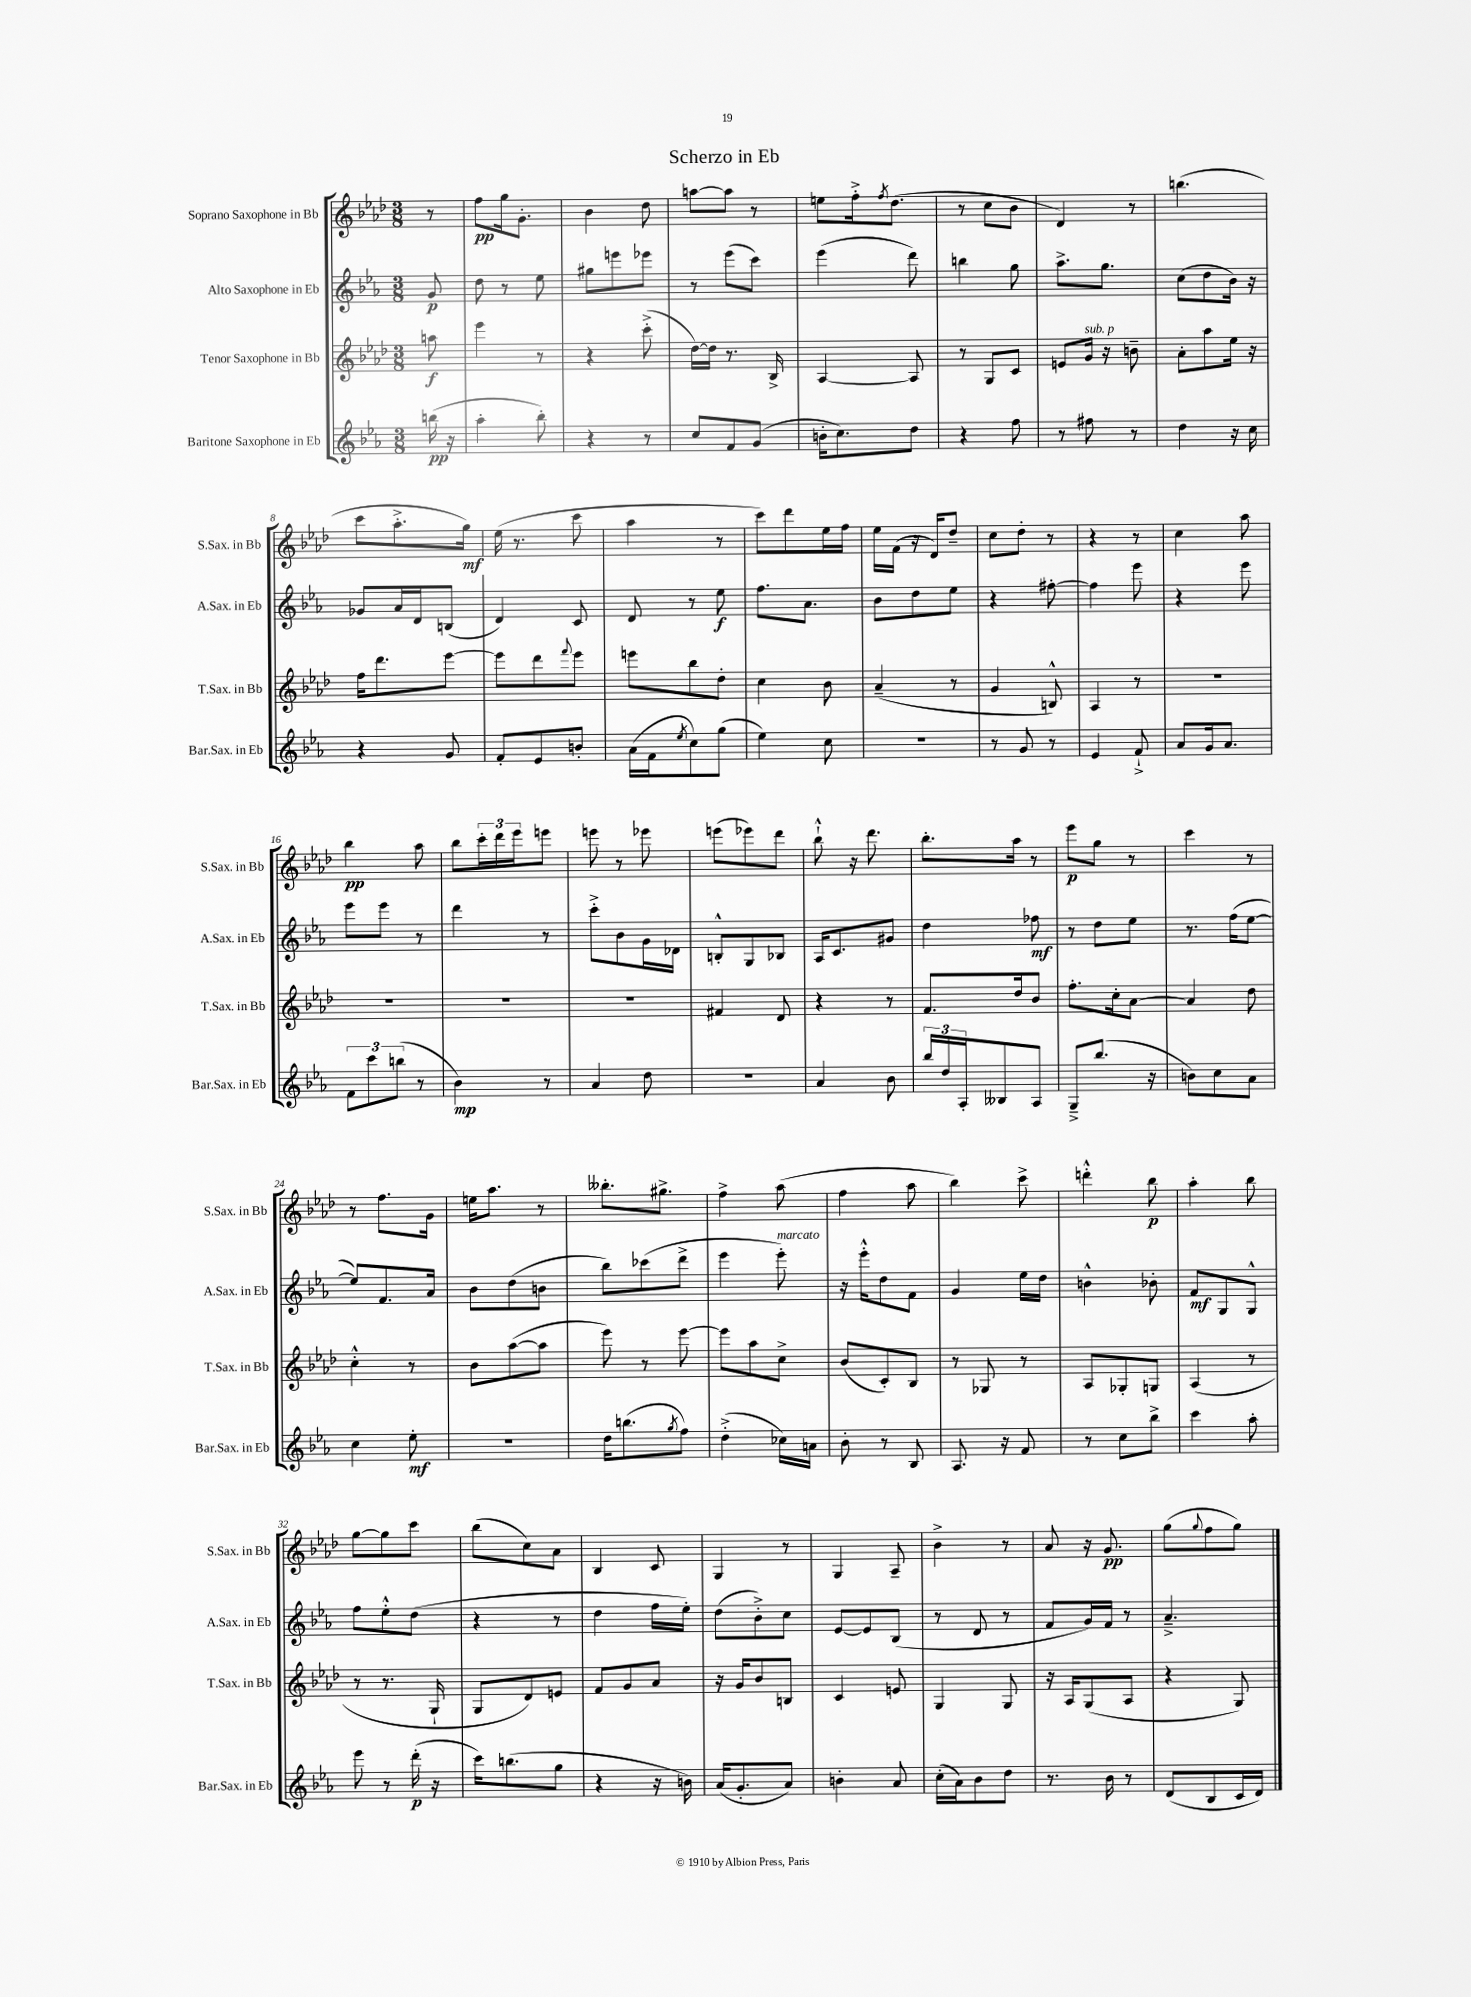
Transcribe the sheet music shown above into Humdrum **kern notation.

**kern	**kern	**kern	**kern
*staff4	*staff3	*staff2	*staff1
*clefG2	*clefG2	*clefG2	*clefG2
*k[b-e-a-]	*k[b-e-a-d-]	*k[b-e-a-]	*k[b-e-a-d-]
*M3/8	*M3/8	*M3/8	*M3/8
(16bb	8aa	8g	8r
16r	.	.	.
=	=	=	=
4aa-'	4eee-	8dd	8ff
.	.	8r	16gg
.	.	.	8.g'
8bb-')	8r	8ee-	.
=	=	=	=
4r	4r	8gg#	4b-
.	.	8eee	.
8r	(8ccc'^	8eee-	8dd-
=	=	=	=
8cc	[16dd-)	8r	[8aa
.	16dd-]	.	.
8f	8.r	(8eee-	8aa]
(8g	.	8ccc)	8r
.	16B-^	.	.
=	=	=	=
16b'	[4A-	(4eee-	8ee
8.cc)	.	.	.
.	.	.	16ff'^
.	.	.	8qff
.	.	.	(8.dd-
8dd	8A-]	8ddd)	.
=	=	=	=
4r	8r	4bb	8r
.	8G	.	8cc
8ff	8c	8gg	8b-
=	=	=	=
8r	8e	8.aa-^	4d-)
8ff#	16g	.	.
.	16r	8.gg	.
8r	8b~	.	8r
=	=	=	=
4dd	8a-'	(8cc	(4.bb
.	8aa-	8dd	.
16r	16ee-	16b-)	.
16cc	16r	16r	.
=	=	=	=
4r	16ff	8g-	8ccc
.	8.ddd-	.	.
.	.	16a-	8.aa-'^
.	.	16d	.
8g	[8eee-	(8B	.
.	.	.	16gg)
=	=	=	=
8f'	8eee-]	4d)	(16ee-
.	.	.	8.r
8e-	8ddd-	.	.
.	8qqfff	.	.
8b'	8eee-	8c	8ccc
=	=	=	=
(16a-	8eee	8d	4aa-
16f	.	.	.
8qee-	.	.	.
8cc)	8bb-	8r	.
(8gg	8dd-'	8ee-	8r
=	=	=	=
4ee-)	4cc	8.ff	8ccc)
.	.	.	8ddd-
.	.	8.a-	.
8cc	8b-	.	16ee-
.	.	.	16ff
=	=	=	=
4.r	(4a-~	8b-	16ee-
.	.	.	(16f
.	.	8dd	16r
.	.	.	16d-)
.	8r	8ee-	8dd-~
=	=	=	=
8r	4g	4r	8cc
8g	.	.	8dd-'
8r	8B^^)	[8ff#'	8r
=	=	=	=
4e-	4A-	4ff#]	4r
8f`^	8r	8eee-	8r
=	=	=	=
8a-	4.r	4r	4cc
16g	.	.	.
8.a-	.	.	.
.	.	8eee-	8aa-
=	=	=	=
12f	4.r	8eee-	4bb-
12ccc	.	.	.
.	.	8eee-	.
(12bb	.	.	.
8r	.	8r	8aa-
=	=	=	=
4b-)	4.r	4ddd	8bb-
.	.	.	24ccc'
.	.	.	24ddd-
.	.	.	24eee-
8r	.	8r	8eee
=	=	=	=
4a-	4.r	8ccc'^	8eee
.	.	8b-	8r
8dd	.	16g	8eee-
.	.	16d-	.
=	=	=	=
4.r	4f#	8B'^^	(8eee
.	.	8G	8eee-)
.	8d-	8B-	8ddd-
=	=	=	=
4a-	4r	16A-	8bb-`^^
.	.	8.c	.
.	.	.	16r
.	.	.	8.ddd-
8b-	8r	8g#	.
=	=	=	=
24bb-	8.f	4dd	8.bb-'
24dd	.	.	.
24A-'	.	.	.
8B--	.	.	.
.	16dd-	.	16aa-
8A-	8b-	8ff-	8r
=	=	=	=
8G~^	8.ff'	8r	8eee-
(8.bb-	.	8dd	8gg
.	16cc'	.	.
.	[8a-	8ee-	8r
16r	.	.	.
=	=	=	=
8b)	4a-]	8.r	4ccc
8cc	.	.	.
.	.	(16ff	.
8a-	8dd-	[8ee-	8r
=	=	=	=
4cc	4cc'^^	8ee-])	8r
.	.	8.f	8.ff
8ee-'	8r	.	.
.	.	16a-	16g
=	=	=	=
4.r	8b-	8b-	16ee
.	.	.	8.aa-
.	([8aa-	(8dd	.
.	8aa-]	8b	8r
=	=	=	=
16dd	8eee-)	8bb-)	8.bb--'
(8.bb	.	.	.
.	8r	(8ccc-	.
.	.	.	8.gg#^
8qgg	.	.	.
8ff)	[8eee-	8ddd^	.
=	=	=	=
(4dd'^	8eee-]	4eee-	4ff^
.	8aa-	.	.
16cc-)	8cc^	8eee-')	(8aa-
16a	.	.	.
=	=	=	=
8b-'	(8b-	16r	4ff
.	.	16eee-'^^	.
8r	8c')	8dd	.
8B-	8B-	8f	8aa-
=	=	=	=
8.A-	8r	4g	4bb-)
.	8G-	.	.
16r	.	.	.
8f	8r	16ee-	8ccc^
.	.	16dd	.
=	=	=	=
8r	8A-	4b^^	4ddd'^^
8cc	8G-'	.	.
8bb-^	8G	8b-'	8bb-
=	=	=	=
4ccc	(4A-	8f	4aa-'
.	.	8G	.
8aa-'	8r	8G^^	8bb-
=	=	=	=
8eee-	8r	8ff	[8gg
8r	8.r	8ee-'^^	8gg]
(16ddd'	.	(8dd	8ccc
16r	16G`	.	.
=	=	=	=
16ccc)	8G	4r	(8bb-
(8.bb	.	.	.
.	8d-)	.	8cc)
8gg	8e	8r	8a-
=	=	=	=
4r	8f	4dd	4B-
.	8g	.	.
16r	8a-	16ff	8c
16b)	.	16ee-')	.
=	=	=	=
(16a-	16r	(8dd	4G
8.g'	16g	.	.
.	8b-	8b-'^)	.
8a-)	8B	8cc	8r
=	=	=	=
4b'	4c	[8e-	4G
.	.	8e-]	.
8a-	8e	(8B-	8A-~
=	=	=	=
(16cc'	4G	8r	4b-^
16a-)	.	.	.
8b-	.	8d	.
8dd	8G	8r	8r
=	=	=	=
8.r	16r	8f	8a-
.	16A-	.	.
.	(8G	16g)	16r
16b-	.	16f	8.g
8r	8A-	8r	.
=	=	=	=
(8d	4r	4.a-~^	(8gg
.	.	.	8qqgg
8B-	.	.	8ff
16c	8G)	.	8gg)
16d)	.	.	.
==	==	==	==
*-	*-	*-	*-
